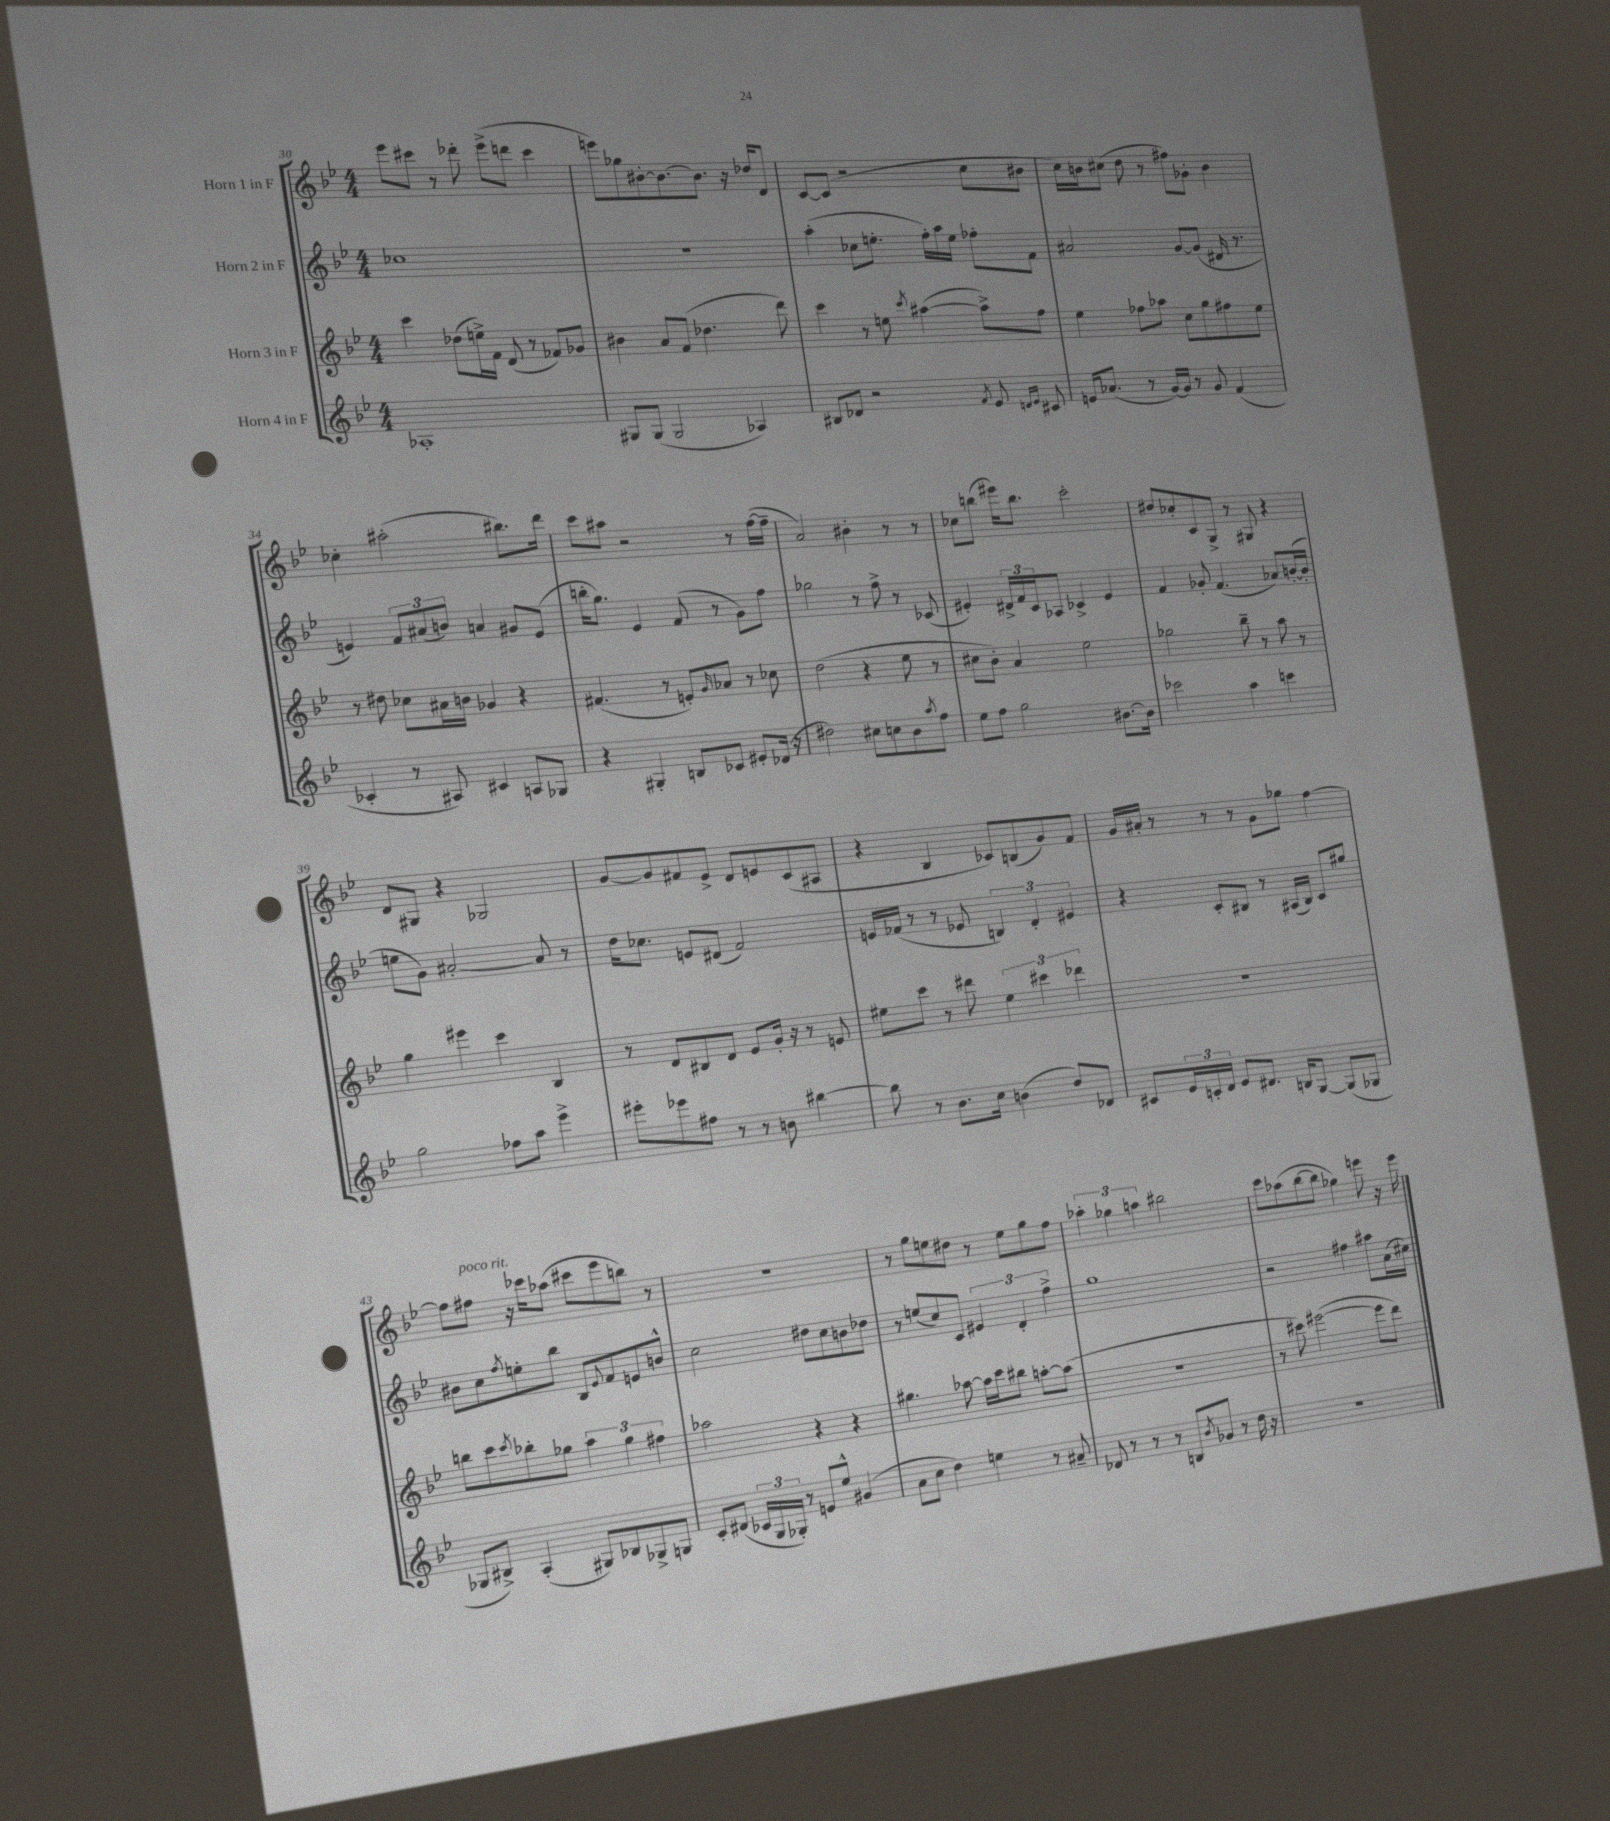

**kern	**kern	**kern	**kern
*part4	*part3	*part2	*part1
*staff4	*staff3	*staff2	*staff1
*I"Horn 4 in F	*I"Horn 3 in F	*I"Horn 2 in F	*I"Horn 1 in F
*clefG2	*clefG2	*clefG2	*clefG2
*k[b-e-]	*k[b-e-]	*k[b-e-]	*k[b-e-]
*M4/4	*M4/4	*M4/4	*M4/4
=30	=30	=30	=30
1A-X'	4ccc\	1cc-X	8eee-\L
.	.	.	8ccc#X\J
.	(8dd-X\L	.	8r
.	16een^\L)	.	8ddd-X'\
.	16f\JJ	.	.
.	(8d/	.	(8eee-^\L
.	8r	.	8dddn\J
.	8f-X/L)	.	4ccc#\
.	8g-X/J	.	.
=31	=31	=31	=31
8G#X/L	4b#X\	1r	8eeen\L)
(8G#/J	.	.	8gg-X\
2G#/	8a/L	.	[8b#X'\
.	(8f/J	.	8.b#\_
.	4.dd-X\	.	.
.	.	.	8.b#\J]
4A-X/)	.	.	16r
.	.	.	16dd-X/KL
.	8ddd\)	.	8d/J
=32	=32	=32	=32
8B#X/L	4ccc\	(4aa'\	[8c/L
8d-X/J	.	.	(8c/J]
2r	8r	8cc-X\L	2r
.	8een\	8.een'\J	.
.	8qccc/	.	.
.	([4aa#X\	.	.
.	.	16ff'\LL)	.
.	.	16aa\	.
.	.	16ee\JJ	.
8qf/	.	.	.
8e-/	8aa#^\L])	8ff-X'\L	8cc\L
16qqdn/LL	.	.	.
16qqe-/JJ	.	.	.
8c#X/	8ff\J	8f\J	8b#X\J
=33	=33	=33	=33
16en/KL	4ee-\	2a#X/	16cc\LL)
(8.a-X/J	.	.	16bn\J
.	.	.	(8cc#X\J
8r	8ff-X\L	.	8dd\
[16g/LL)	8aa-X\J	.	8r
16g/JJ]	.	.	.
8r	8cc\L	[8g/L	8ff#X\L)
8g/	8gg\	(8g/J]	8g-X'\J
(4f/	8ff#X\	16d#X/	4b\
.	.	8.r	.
.	8ee-\J	.	.
!!LO:LB:g=z
=34	=34	=34	=34
4c-X'/	8r	4en/)	4cc-X'\
.	8dd#X\	.	.
8r	8cc-X\L	12f/L	(2aa#X'\
.	.	(12a#X/	.
8A#X/)	16a#X\L	.	.
.	.	12bn/J)	.
.	16bn\JJ	.	.
4c#X/	4g-X/	4an/	.
8An/L	4r	8g#X/L	8.bb#X\L)
8G-X/J	.	(8e/J	.
.	.	.	16ddd\Jk
=35	=35	=35	=35
4r	(4.f#X/	16bbn'\KL	8ccc\L
.	.	8.gg\J)	.
.	.	.	8aa#X\J
4G#X'/	.	4e-/	2r
.	8r	.	.
8Bn/L	8en'/L)	(8f/	.
.	16qqg/	.	.
8c-X/J	8a-X/J	8r	.
8e#X'/L	8r	8g\L)	8r
(16d-X/Jk	8cc-X\	8ff\J	([16ff\LL
16r	.	.	16ff~\JJ]
=36	=36	=36	=36
2dd#X\)	(2dd\	2gg-X\	2a/)
8cc#X\L	4r	8r	4b#X'\
8ccn\	.	8ff^\	.
8b-\	8ee-\	8r	8r
8qaa/	.	.	.
8ff\J	8r	(8c-X/	8r
=37	=37	=37	=37
8ee-\L	8cc#X\L	4e#X'/)	8cc-X\L
8ff\J	8b-'\J)	.	(8bbn\J
2gg\	4a/	24d#X^/LL	16eee#X\KL)
.	.	24f/	.
.	.	.	8.bb\J
.	.	24c/J	.
.	.	8A-X/J	.
.	2ee-\	4c-X^/	2ccc'\
[8.b#X\L	.	4e#/	.
16b#\Jk]	.	.	.
=38	=38	=38	=38
2ccc-X\	2gg-X\	4f/	8dd#X/L
.	.	.	8cc-X'/
.	.	8g-X'/	8c/
.	.	(4.f/	8G^/J
4aa\	8bb-~\	.	8r
.	8r	.	8G#X/
4cccn\	8aa\	8a-X/L)	4r
.	8r	([16bn'/L	.
.	.	16b'/JJ]	.
!!LO:LB:g=z
=39	=39	=39	=39
2gg\	4gg\	8een\L	8d/L
.	.	8g\J)	8G#X/J
.	4eee#X\	[2a#X'/	4r
8ff-X\L	4ccc\	.	2G-X/
8aa\J	.	.	.
4eee-^\	4B-/	8a#/]	.
.	.	8r	.
=40	=40	=40	=40
8eee#X'\L	8r	16dd\KL	[8g/L
.	.	8.cc-X\J	.
8eee-X\	8d/L	.	8g/]
8ff#X\J	8B#X/	8en/L	8f#X/
8r	8d/J	(8d#X/J	8e-^/J
8r	8e-/L	2f/)	8d/L
8bn\	16g'/Jk	.	8en/
.	16r	.	.
[4bb#X\	8r	.	(8c/
.	8en/	.	8A#X/J
=41	=41	=41	=41
8bb#\]	8ee#X\L	16en/LL	4r
.	.	(16f-X/JJ	.
8r	8ccc\J	8r	.
8.b-\L	8r	8r	4B-/
.	8ddd#X\	8e-X/	.
16cc\Jk	.	.	.
(4bn\	6ee#\	6Bn/)	8c-X/L)
.	.	.	(8Bn/
.	6ccc#X\	6d'/	.
8dd/L)	.	.	8g/)
.	6ddd-X\	6e#X/	.
8d-X/J	.	.	8f/J
=42	=42	=42	=42
8c#X/L	1r	4r	16g/LL
.	.	.	16a#X'/JJ
24e-/L	.	.	8r
24cn'/	.	.	.
24d/JJ	.	.	.
8e-/L	.	8c'/L	8r
8.d#X/J	.	8B#X/J	8r
.	.	8r	8g\L
16Bn/KL	.	.	.
[8G/J	.	(16A#X/LL	8gg-X\J
.	.	16B#/JJ)	.
(8G/L]	.	8c/L	[4ff\
8G-X/J	.	8gg#X/J	.
!!LO:LB:g=z
=43	=43	=43	=43
8G-X/L	8bbn\L	8b#X\L	8ff\L]
!	!	!	!LO:TX:a:i:t=poco rit.
8B#X^/J)	8ccc\	8cc\	8ff#X\J
.	8qccc/	8qff/	.
(4A'/	8bb-X'\	8een'\	16r
.	.	.	16ccc-X\KL
.	8gg-X\J	8bb-\J	(8aa-X\J
8G#X/L)	6aa\	8B-/L	8ccc#X\L
.	.	8qqe-/	.
8B-X/	.	8f/	8eee-\
.	6gg-\	.	.
8G-X^/	.	8en/	8bbn\J)
.	6ff#X\	.	.
8Gn/J	.	8bn^^/J	8r
=44	=44	=44	=44
8c'/L	2aa-X\	2cc\	1r
(8d#X/J	.	.	.
24c-X/LL	.	.	.
24G/	.	.	.
24G-X'/JJ)	.	.	.
8r	.	.	.
8en/L	4r	8dd#X\L	.
8ee-^^/J	.	8cc\	.
(4g#X/	4r	8bn\	.
.	.	8dd-X\J	.
=45	=45	=45	=45
8a\L	4.gg#X\	8r	8r
8cc\J	.	(8een/L	8gg\L
4dd\)	.	8cc/)	8een\
.	[8aa-X\	8c/J	8dd#X\J
4een\	16aa-\LL]	6e#X/	8r
.	16ccc\J	.	.
.	8bb#X\J	.	8ee\L
.	.	6d'/	.
8r	[8aan'\L	.	8gg\
.	.	6ff^\	.
8a#X~/	(8aa\J]	.	8ff\J
=46	=46	=46	=46
8d-X/	1r	1gg	6aa-X'\
8r	.	.	.
.	.	.	6gg-X\
8r	.	.	.
.	.	.	6aan\
8r	.	.	.
8Bn/L	.	.	2bb#X\
8qb-/	.	.	.
8g-X/J	.	.	.
8r	.	.	.
16dd\	.	.	.
16r	.	.	.
=47	=47	=47	=47
1r	8r	2r	8ccc\L
.	8ccc#X\)	.	(8aa-X\
.	([2eee#X\	.	[8bb-\
.	.	.	8bb-\J]
.	.	4ff#X\	4gg-X\)
.	8eee#\L]	8aa#X\L	8eeen\
.	8ddd\J)	(16a\L	16r
.	.	16cc#X\JJ)	16eee\
==	==	==	==
*-	*-	*-	*-
